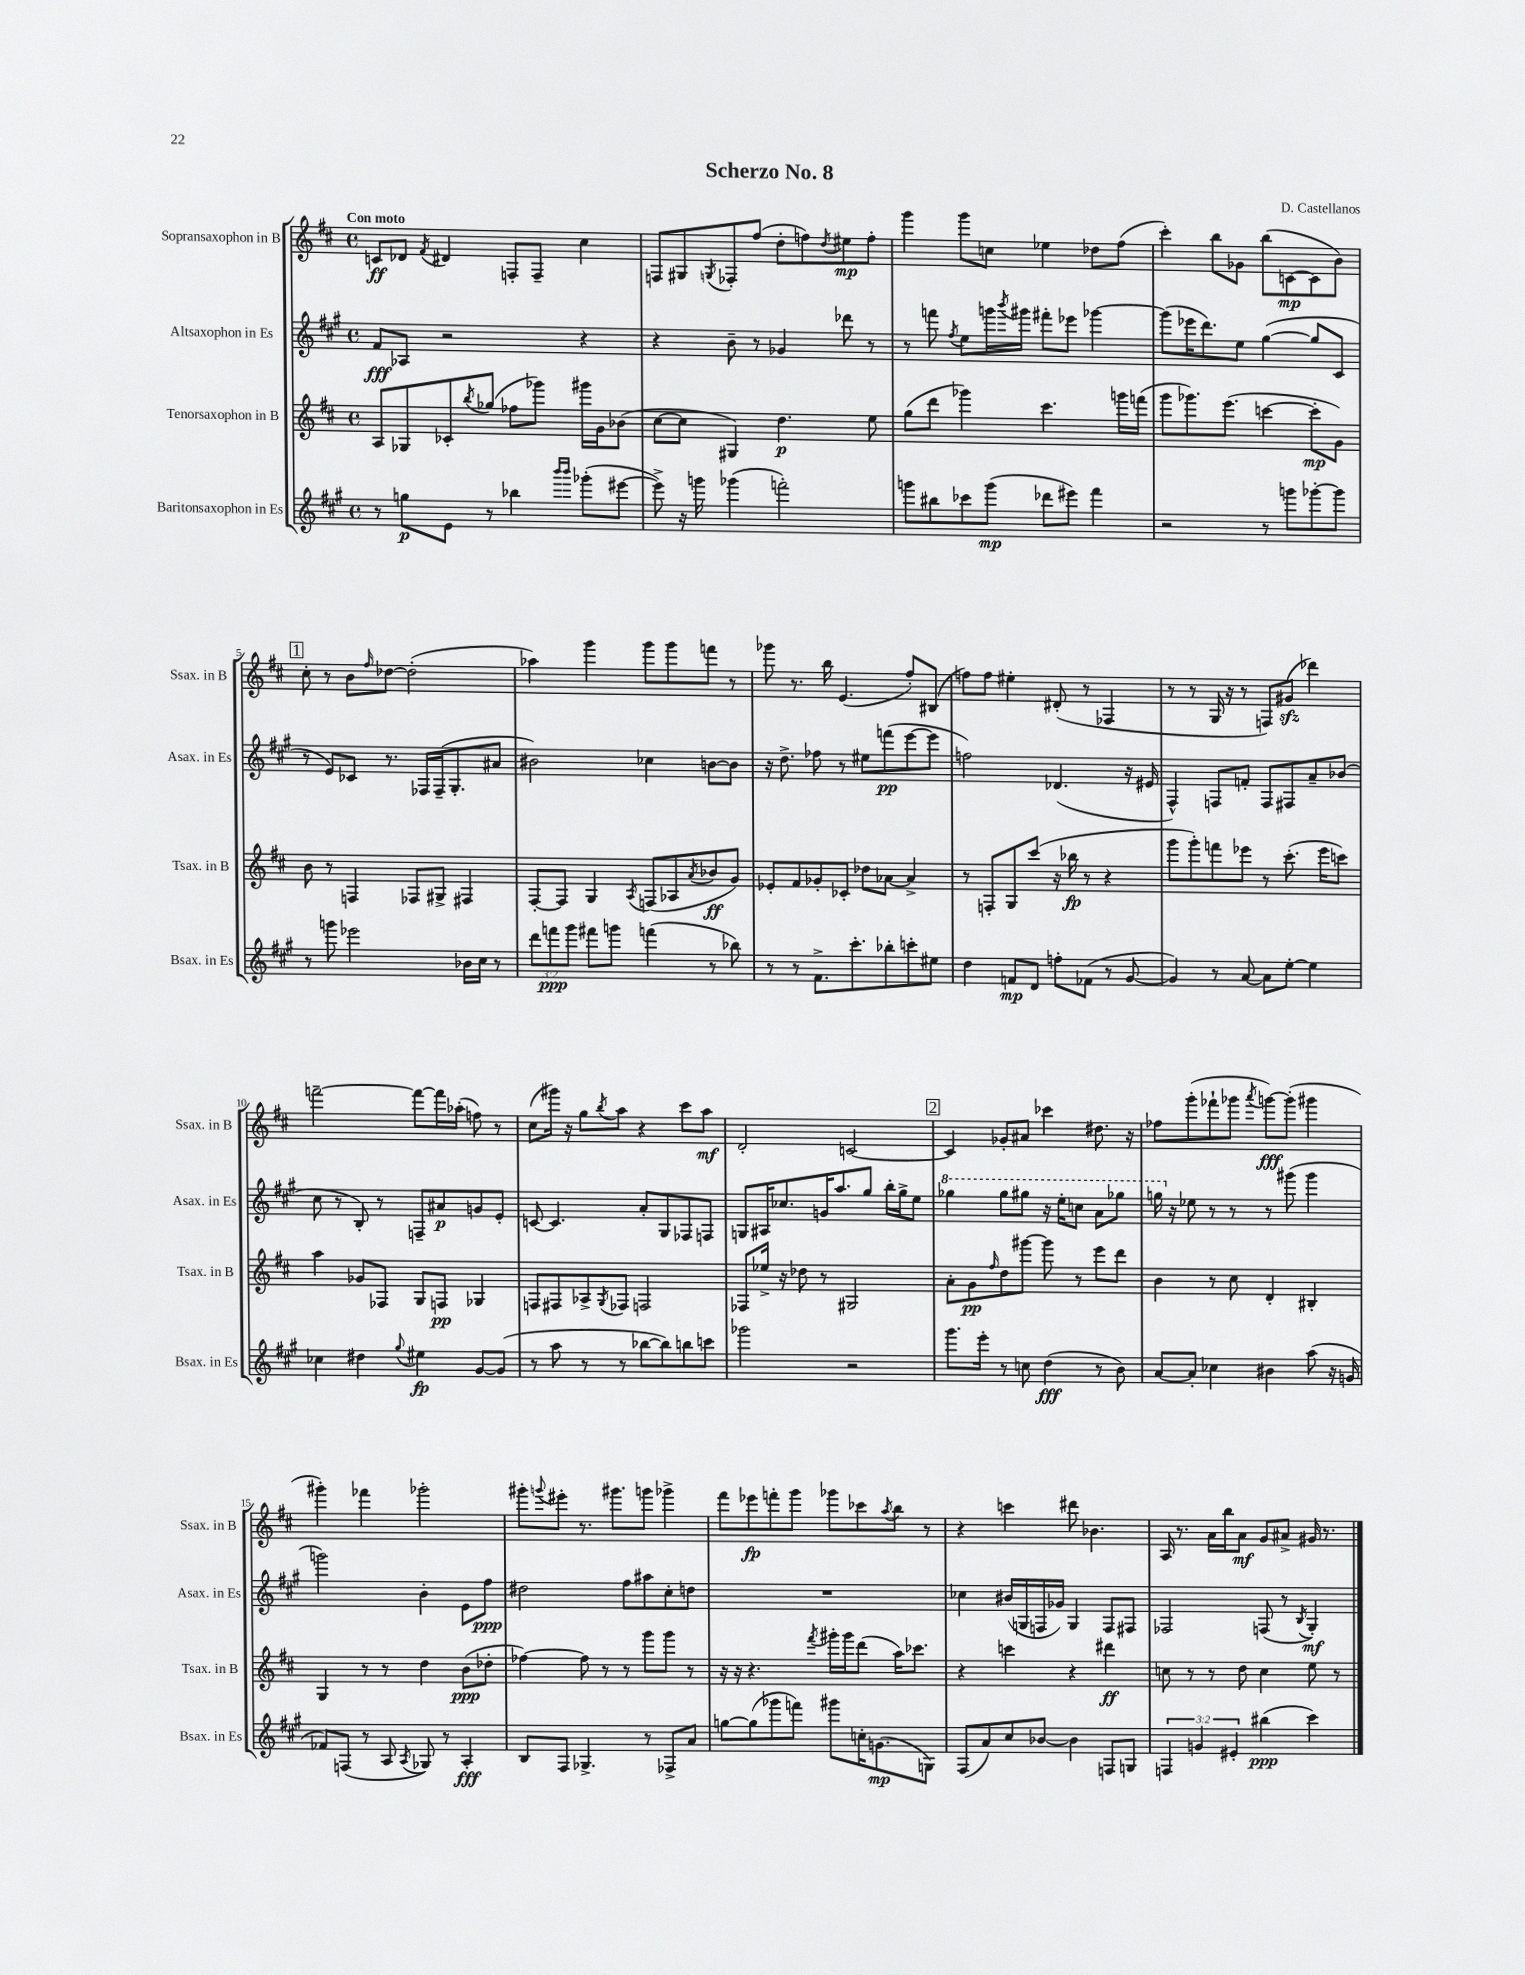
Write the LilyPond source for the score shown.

\header { title = "Scherzo No. 8" composer = "D. Castellanos" }
<<
\new StaffGroup <<
\new Staff = "s0" \with { instrumentName = "Sopransaxophon in B" shortInstrumentName = "Ssax. in B" } {
    \clef treble \key d \major \defaultTimeSignature \time 4/4 \tempo "Con moto"
    c'8\ff des'8 \acciaccatura { fis'8 } dis'4 f8-. f8-- cis''4 |
    f8 gis8 \acciaccatura { g8 } fes8-. fis''8( d''8-. f''8) \acciaccatura { d''8 } eis''8\mp f''8-. |
    g'''4 g'''8 c''8 ees''4 des''8 fis''8( |
    cis'''4-.) b''8 ges'8 b''8( c'8~\mp c'8 b'8) |
    \mark \markup { \box "1" } cis''8-. r8 b'8 \grace { fis''16 } des''8~ des''2-.( |
    aes''4) g'''4 g'''8 g'''8 f'''8 r8 |
    ges'''8 r8. b''16 e'4.( fis''8-.) bis8( |
    f''8) f''8 eis''4-. dis'8-.( r8 fes4 |
    r8 r8 g16 r16 r8 f8) gis'8\sfz( des'''4) |
    f'''2~-- f'''8~ f'''16 aes''16-.( f''8) r8 |
    cis''8( gis'''16) r16 g''8 \acciaccatura { b''8 } a''8 r4 cis'''8 a''8\mf |
    d'2-. c'2~ |
    \mark \markup { \box "2" } c'4 ges'8-. ais'8 ces'''4 dis''8. r16 |
    fes''8 g'''8-.( fes'''8-! ges'''8 \acciaccatura { a'''8 } g'''8~\fff) g'''8-.( gis'''4 |
    gis'''4-.) fes'''4 ges'''2-. |
    gis'''8-. \appoggiatura { g'''8 } eis'''8-. r8. gis'''8. g'''8 ges'''4-> |
    fis'''8 ees'''8\fp f'''8-. g'''8 ges'''8 ces'''8 \acciaccatura { a''8 } b''8 r8 |
    r4 c'''4 dis'''8 bes'4. |
    a16 r8. a'16 b''16 a'8\mf g'8 ais'8-> gis'16 r8. \bar "|." |
}
\new Staff = "s1" \with { instrumentName = "Altsaxophon in Es" shortInstrumentName = "Asax. in Es" } {
    \clef treble \key a \major \defaultTimeSignature \time 4/4
    fis'8\fff aes8 r2 r4 |
    r4 b'8-- r8 ges'4 des'''8 r8 |
    r8 f'''8 \acciaccatura { fis''8 } e''8 g'''16 \acciaccatura { b'''8 } gis'''16 fis'''8-. ees'''8 ges'''4~ |
    ges'''8( ees'''16 d'''8.) e''8 gis''4~( gis''8 cis'8 |
    \mark \markup { \box "1" } r8 e'8) ces'8 r8. fes16 fes16--( gis8.-. ais'8 |
    bis'2) ces''4 b'8~ b'8 |
    r16 d''8.-> fes''8 r8 eis''8 f'''8\pp( e'''8~ e'''8 |
    f''2) des'4.( r16 eis'16 |
    fis4-^) f8 f'8-. f8 fis8 a'8-- bes'8( |
    cis''8 r8 b8-.) r8 f8-- ais'8\p g'8 e'8-. |
    c'8~ c'4. a'8-. gis8 fes8 f8 |
    g8 ais16 ces''8. g'16 a''8. gis''8 b''16-. gis''16-> e''8 |
    \mark \markup { \box "2" } \ottava #1 ges'''4 ges'''8 gis'''8 r16 e'''16-. c'''8 a''8 ges'''8 |
    g'''16 \ottava #0 r16 ees''8 r8 r8 r8 gis'''8( gis'''4 |
    g'''2) b'4-. e'8 fis''8\ppp |
    dis''2 fis''8 ais''8 cis''8-. d''8 |
    R1 |
    ces''4 bis'16( g16 f16 ges'16) g4 f8 fis8 |
    fes2 f8( r8 \acciaccatura { b8 } gis4-.\mf) \bar "|." |
}
\new Staff = "s2" \with { instrumentName = "Tenorsaxophon in B" shortInstrumentName = "Tsax. in B" } {
    \clef treble \key d \major \defaultTimeSignature \time 4/4
    a8 ges8 ces'8-. \acciaccatura { b''8 } ges''8( fes''8 ges'''8) gis'''16 g'16 bes'8( |
    cis''8~ cis''8 gis4) d''4.\p e''8 |
    g''8( d'''8 ges'''4) cis'''4. g'''16 f'''16( |
    g'''8 ges'''8.) e'''8.( c'''4~ c'''8-.\mp g'8) |
    \mark \markup { \box "1" } b'8 r8 f4 fes8 gis8-> fis4 |
    fis8~-. fis8 g4 \acciaccatura { a8 } f8( aes8 \acciaccatura { a'8 } bes'8\ff g'8) |
    ees'8-. fis'8 ges'8-. ces'8-. des''8 aes'8~ aes'4-> |
    r8 f8-. g8 cis'''8( r16 bes''16\fp r8 r4 |
    g'''8 g'''8-.) f'''8 ees'''8 r8 cis'''8.-.( ees'''16 c'''8) |
    a''4 ges'8 fes8 g8 f8\pp ges4 |
    f8 fis8 aes8-> \acciaccatura { g8 } fes8 f2 |
    fes8 ees''16-> r16 des''8 r8 gis2 |
    \mark \markup { \box "2" } a'8-. g'8\pp \grace { fis''16 } d''8 gis'''8~ gis'''8 r8 e'''8 d'''8 |
    b'4 r8 cis''8 d'4-. bis4-. |
    g4 r8 r8 d''4 b'8\ppp( des''8-. |
    fes''4~) fes''8 r8 r8 g'''8 g'''8 r8 |
    r16 r16 r4. \acciaccatura { fis'''8 } gis'''16-. gis'''16 d'''8( a''16) ces'''8. |
    r4 c'''4 r4 dis'''4\ff |
    c''8 r8 r8 d''8 c''4 e''8 r8 \bar "|." |
}
\new Staff = "s3" \with { instrumentName = "Baritonsaxophon in Es" shortInstrumentName = "Bsax. in Es" } {
    \clef treble \key a \major \defaultTimeSignature \time 4/4 \override Staff.TupletNumber.text = #tuplet-number::calc-fraction-text
    r8 g''8\p e'8 r8 bes''4 \grace { b'''16 b'''16 } ges'''8-.( eis'''8~ |
    eis'''8->) r16 g'''16 ges'''4( f'''2-.) |
    g'''8 bis''8 ces'''8 g'''8\mp( des'''8 eis'''8) fis'''4 |
    r2 r8 g'''8 ges'''8~-. ges'''8 |
    \mark \markup { \box "1" } r8 g'''8 ees'''2 bes'16 cis''16 r8 |
    \tuplet 3/2 { d'''8 f'''8\ppp gis'''8 } fis'''8 g'''8 f'''4( r8 bes''8) |
    r8 r8 fis'8.-> cis'''8.-. bes''8-. c'''8-. eis''8 |
    d''4 f'8\mp d'8 f''8-. fes'8( r8 gis'8~ |
    gis'4) r8 a'8~ a'8 e''8~-. e''4 |
    ces''4 dis''4 \appoggiatura { gis''8 } eis''4\fp gis'8~ gis'8( |
    r8 a''8 r8 r8 bes''8~ bes''8) b''8 c'''8 |
    ges'''2 r2 |
    \mark \markup { \box "2" } gis'''8. e'''16-. r8 c''8 d''4\fff( r8 b'8) |
    a'8~ a'8-. ces''4 bis'4 a''8( r16 g'16 |
    fes'8) f8( r8 a8 \acciaccatura { a8 } ges8) r8 a4-.\fff |
    b8 fis8 ges4.-> r8 fes8-> a'8 |
    g''8~ g''8( ges'''8 f'''8) gis'''8 c''16-. g'8.\mp( g8) |
    fis8( a'8) cis''8 bes'8~ bes'4 f8 g8 |
    \tuplet 3/2 { f4 g'4 eis'4-. } bis''4\ppp( cis'''4) \bar "|." |
}
>>
>>
